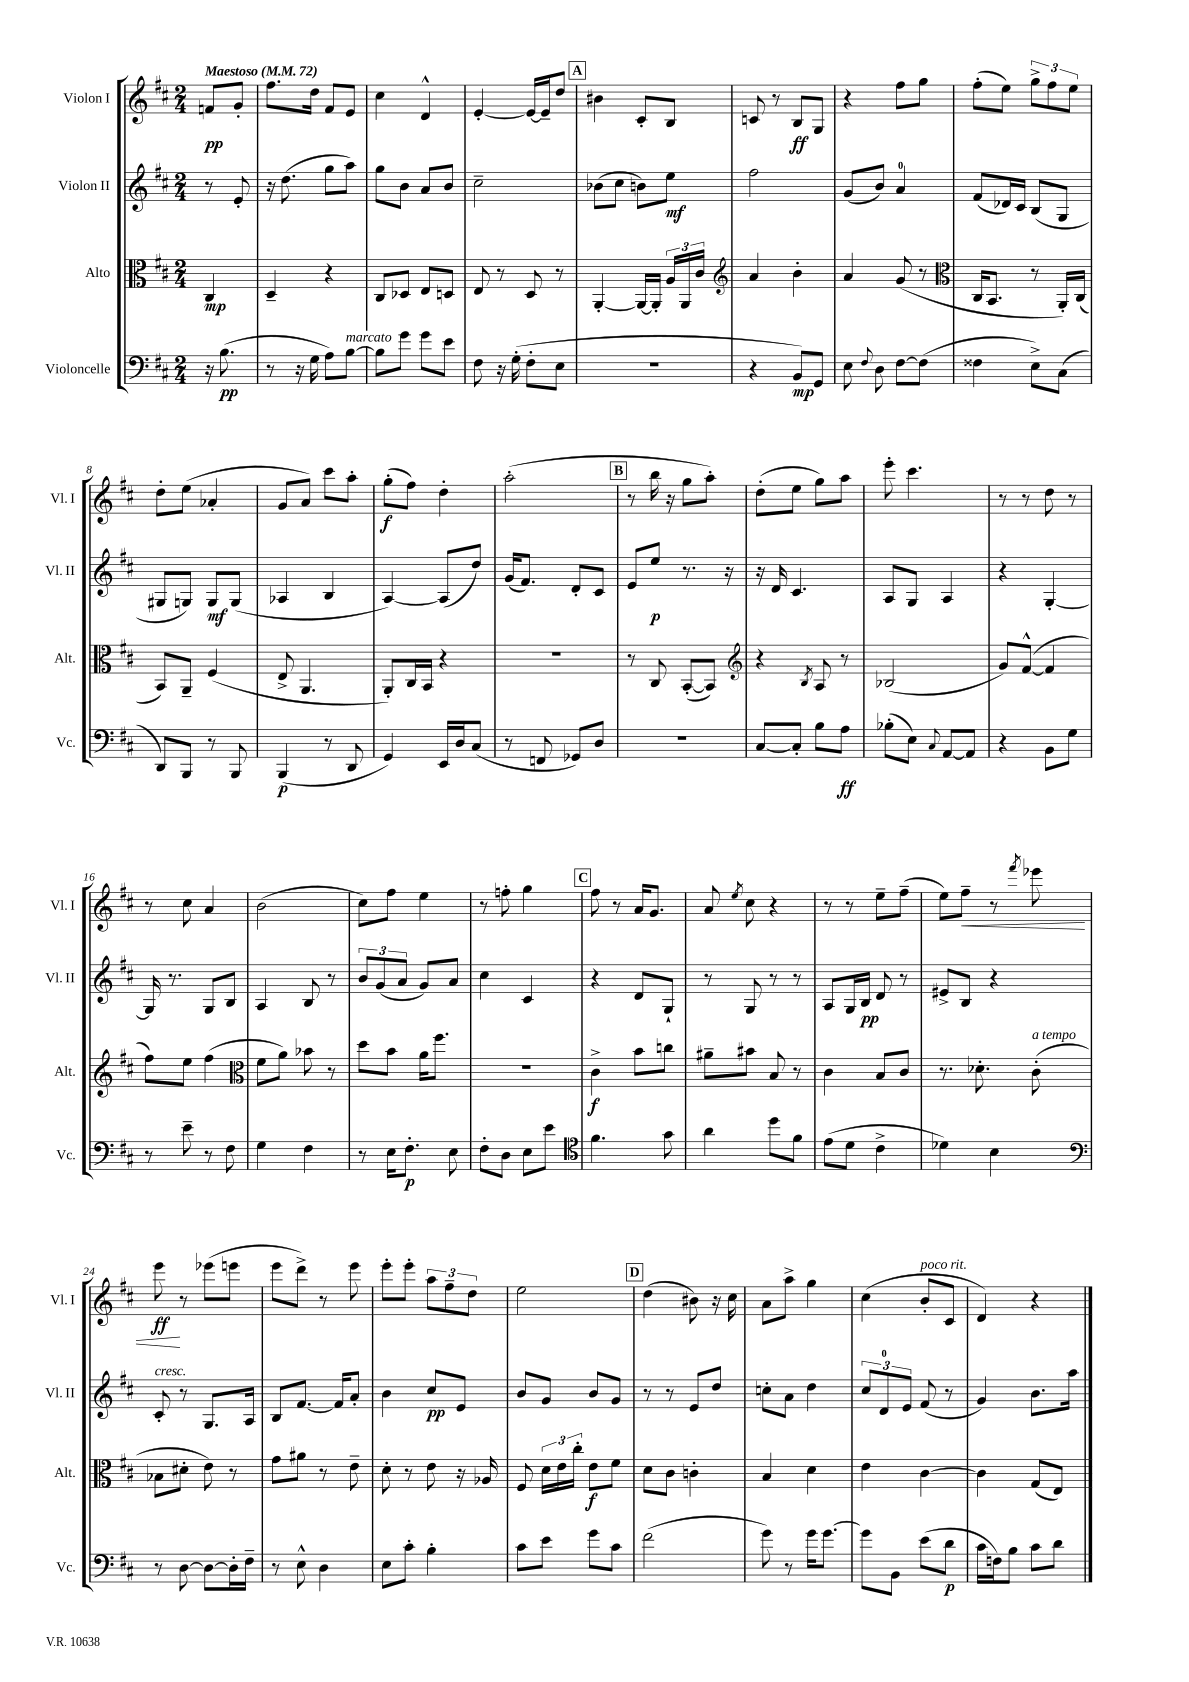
<<
\new StaffGroup <<
\new Staff = "s0" \with { instrumentName = "Violon I" shortInstrumentName = "Vl. I" } {
    \clef treble \key d \major \numericTimeSignature \time 2/4 \partial 4 \tempo "Maestoso" 4 = 72
    \autoBeamOff f'8[\pp g'8]-. |
    fis''8.[ d''16] fis'8[ e'8] |
    cis''4 d'4-^ |
    e'4~-. e'16[~ e'16-- d''8] |
    \mark \markup { \box "A" } bis'4 cis'8[-. b8] |
    c'8 r8 b8[\ff g8] |
    r4 fis''8[ g''8] |
    fis''8[-.( e''8]) \tuplet 3/2 { g''8[-> fis''8 e''8] } |
    d''8[-. e''8]( aes'4-. |
    g'8[ a'8]) cis'''8[ a''8]-. |
    g''8[-.\f( fis''8]) d''4-. |
    a''2-.( |
    \mark \markup { \box "B" } r8 b''16 r16 g''8[ a''8]-.) |
    d''8[-.( e''8] g''8[) a''8] |
    e'''8-. cis'''4. |
    r8 r8 d''8 r8 |
    r8 cis''8 a'4 |
    b'2( |
    cis''8[) fis''8] e''4 |
    r8 f''8-. g''4 |
    \mark \markup { \box "C" } fis''8 r8 a'16[ g'8.] |
    a'8 \acciaccatura { e''8 } cis''8 r4 |
    r8 r8 e''8[-- fis''8]--( |
    e''8[) fis''8]--\< r8 \acciaccatura { fis'''8 } ees'''8 |
    e'''8\ff\! r8 ees'''8[( e'''8] |
    e'''8[ d'''8]->) r8 e'''8 |
    e'''8[-. e'''8]-. \tuplet 3/2 { a''8[ fis''8-- d''8] } |
    e''2 |
    \mark \markup { \box "D" } d''4( bis'8) r16 cis''16 |
    a'8[ a''8]-> g''4 |
    cis''4( b'8[-.^\markup { \italic "poco rit." } cis'8] |
    d'4) r4 \bar "|." |
}
\new Staff = "s1" \with { instrumentName = "Violon II" shortInstrumentName = "Vl. II" } {
    \clef treble \key d \major \numericTimeSignature \time 2/4 \partial 4
    \autoBeamOff r8 e'8-. |
    r16 d''8.( g''8[ a''8]) |
    g''8[ b'8] a'8[ b'8] |
    cis''2-- |
    \mark \markup { \box "A" } bes'8[( cis''8] b'8[) e''8]\mf |
    fis''2 |
    g'8[( b'8]) a'4-0 |
    fis'8[( des'16) cis'16] b8[( g8] |
    gis8[ g8]) g8[\mf g8]( |
    aes4 b4 |
    a4~) a8[( d''8]) |
    g'16[( fis'8.]) d'8[-. cis'8] |
    \mark \markup { \box "B" } e'8[ e''8]\p r8. r16 |
    r16 d'16 cis'4. |
    a8[ g8] a4 |
    r4 g4~-. |
    g16 r8. g8[ b8] |
    a4 b8 r8 |
    \tuplet 3/2 { b'8[ g'8( a'8] } g'8[) a'8] |
    cis''4 cis'4 |
    \mark \markup { \box "C" } r4 d'8[ g8]-! |
    r8 g8 r8 r8 |
    a8[ g16 b16]\pp d'8 r8 |
    eis'8[-> b8] r4 |
    cis'8-.^\markup { \italic "cresc." } r8 g8.[ a16] |
    b8[ fis'8.]~ fis'16[ a'8]-. |
    b'4 cis''8[\pp e'8] |
    b'8[ g'8] b'8[ g'8] |
    \mark \markup { \box "D" } r8 r8 e'8[ d''8] |
    c''8[-. a'8] d''4 |
    \tuplet 3/2 { cis''8[ d'8-0 e'8] } fis'8( r8 |
    g'4) b'8.[ a''16] \bar "|." |
}
\new Staff = "s2" \with { instrumentName = "Alto" shortInstrumentName = "Alt." } {
    \clef alto \key d \major \numericTimeSignature \time 2/4 \partial 4
    \autoBeamOff cis4\mp |
    d4-- r4 |
    cis8[ des8] e8[ d8] |
    e8 r8 d8 r8 |
    \mark \markup { \box "A" } a,4~-. a,16[~ a,16]-. \tuplet 3/2 { a16[ a,16 cis'16] } |
    \clef treble a'4 b'4-. |
    a'4 g'8( r8 |
    \clef alto cis16[ b,8.] r8 a,16[-.) cis16]( |
    b,8[) a,8]-- fis4( |
    e8-> a,4. |
    a,8[-.) cis16 b,16] r4 |
    r2 |
    \mark \markup { \box "B" } r8 cis8 b,8[~-.( b,8]) |
    \clef treble r4 \acciaccatura { b8 } a8 r8 |
    bes2( |
    g'8[) fis'8]~-^( fis'4 |
    fis''8[) e''8] fis''4( |
    \clef alto fis'8[ a'8]) bes'8 r8 |
    d''8[ b'8] a'16[ fis''8.] |
    R2 |
    \mark \markup { \box "C" } cis'4->\f b'8[ c''8] |
    ais'8[-- bis'8] b8 r8 |
    cis'4 b8[ cis'8] |
    r8. des'8.-. cis'8-.^\markup { \italic "a tempo" }( |
    bes8[ dis'8]-. e'8) r8 |
    g'8[ ais'8] r8 e'8-- |
    d'8-. r8 e'8 r16 aes16 |
    fis8 \tuplet 3/2 { d'16[ e'16 cis''16]-. } e'8[\f fis'8] |
    \mark \markup { \box "D" } d'8[ cis'8] c'4-. |
    b4 d'4 |
    e'4 cis'4~ |
    cis'4 g8[( e8]) \bar "|." |
}
\new Staff = "s3" \with { instrumentName = "Violoncelle" shortInstrumentName = "Vc." } {
    \clef bass \key d \major \numericTimeSignature \time 2/4 \partial 4
    \autoBeamOff r16 b8.\pp( |
    r8 r16 g16 a8[) b8]~^\markup { \italic "marcato" } |
    b8[ g'8] g'8[ e'8] |
    fis8 r16 g16-.( fis8[-. e8] |
    \mark \markup { \box "A" } R2 |
    r4 b,8[\mp) g,8] |
    e8 \appoggiatura { fis8 } d8 fis8[~ fis8]( |
    fisis4 e8[->) cis8]( |
    d,8[) b,,8] r8 b,,8 |
    b,,4\p( r8 d,8 |
    g,4) e,16[ d16 cis8]( |
    r8 f,8 ges,8[) d8] |
    \mark \markup { \box "B" } r2 |
    cis8[~ cis8]-. b8[ a8]\ff |
    bes8[-.( e8]) \appoggiatura { cis8 } a,8[~ a,8] |
    r4 b,8[ g8] |
    r8 e'8-- r8 fis8 |
    g4 fis4 |
    r8 e16[ fis8.]-.\p e8 |
    fis8[-. d8] e8[ e'8] |
    \mark \markup { \box "C" } \clef tenor fis'4. g'8 |
    a'4 d''8[ fis'8] |
    e'8[( d'8] cis'4-> |
    des'4) b4 |
    \clef bass r8 d8~ d8[~ d16-. fis16]-- |
    r8 e8-^ d4 |
    e8[ cis'8]-. b4-. |
    cis'8[ e'8] g'8[ cis'8] |
    \mark \markup { \box "D" } fis'2( |
    g'8) r8 g'16[ g'8.]~ |
    g'8[ b,8] e'8[( d'8]\p |
    cis'16[ f16) b8] cis'8[ d'8] \bar "|." |
}
>>
>>
